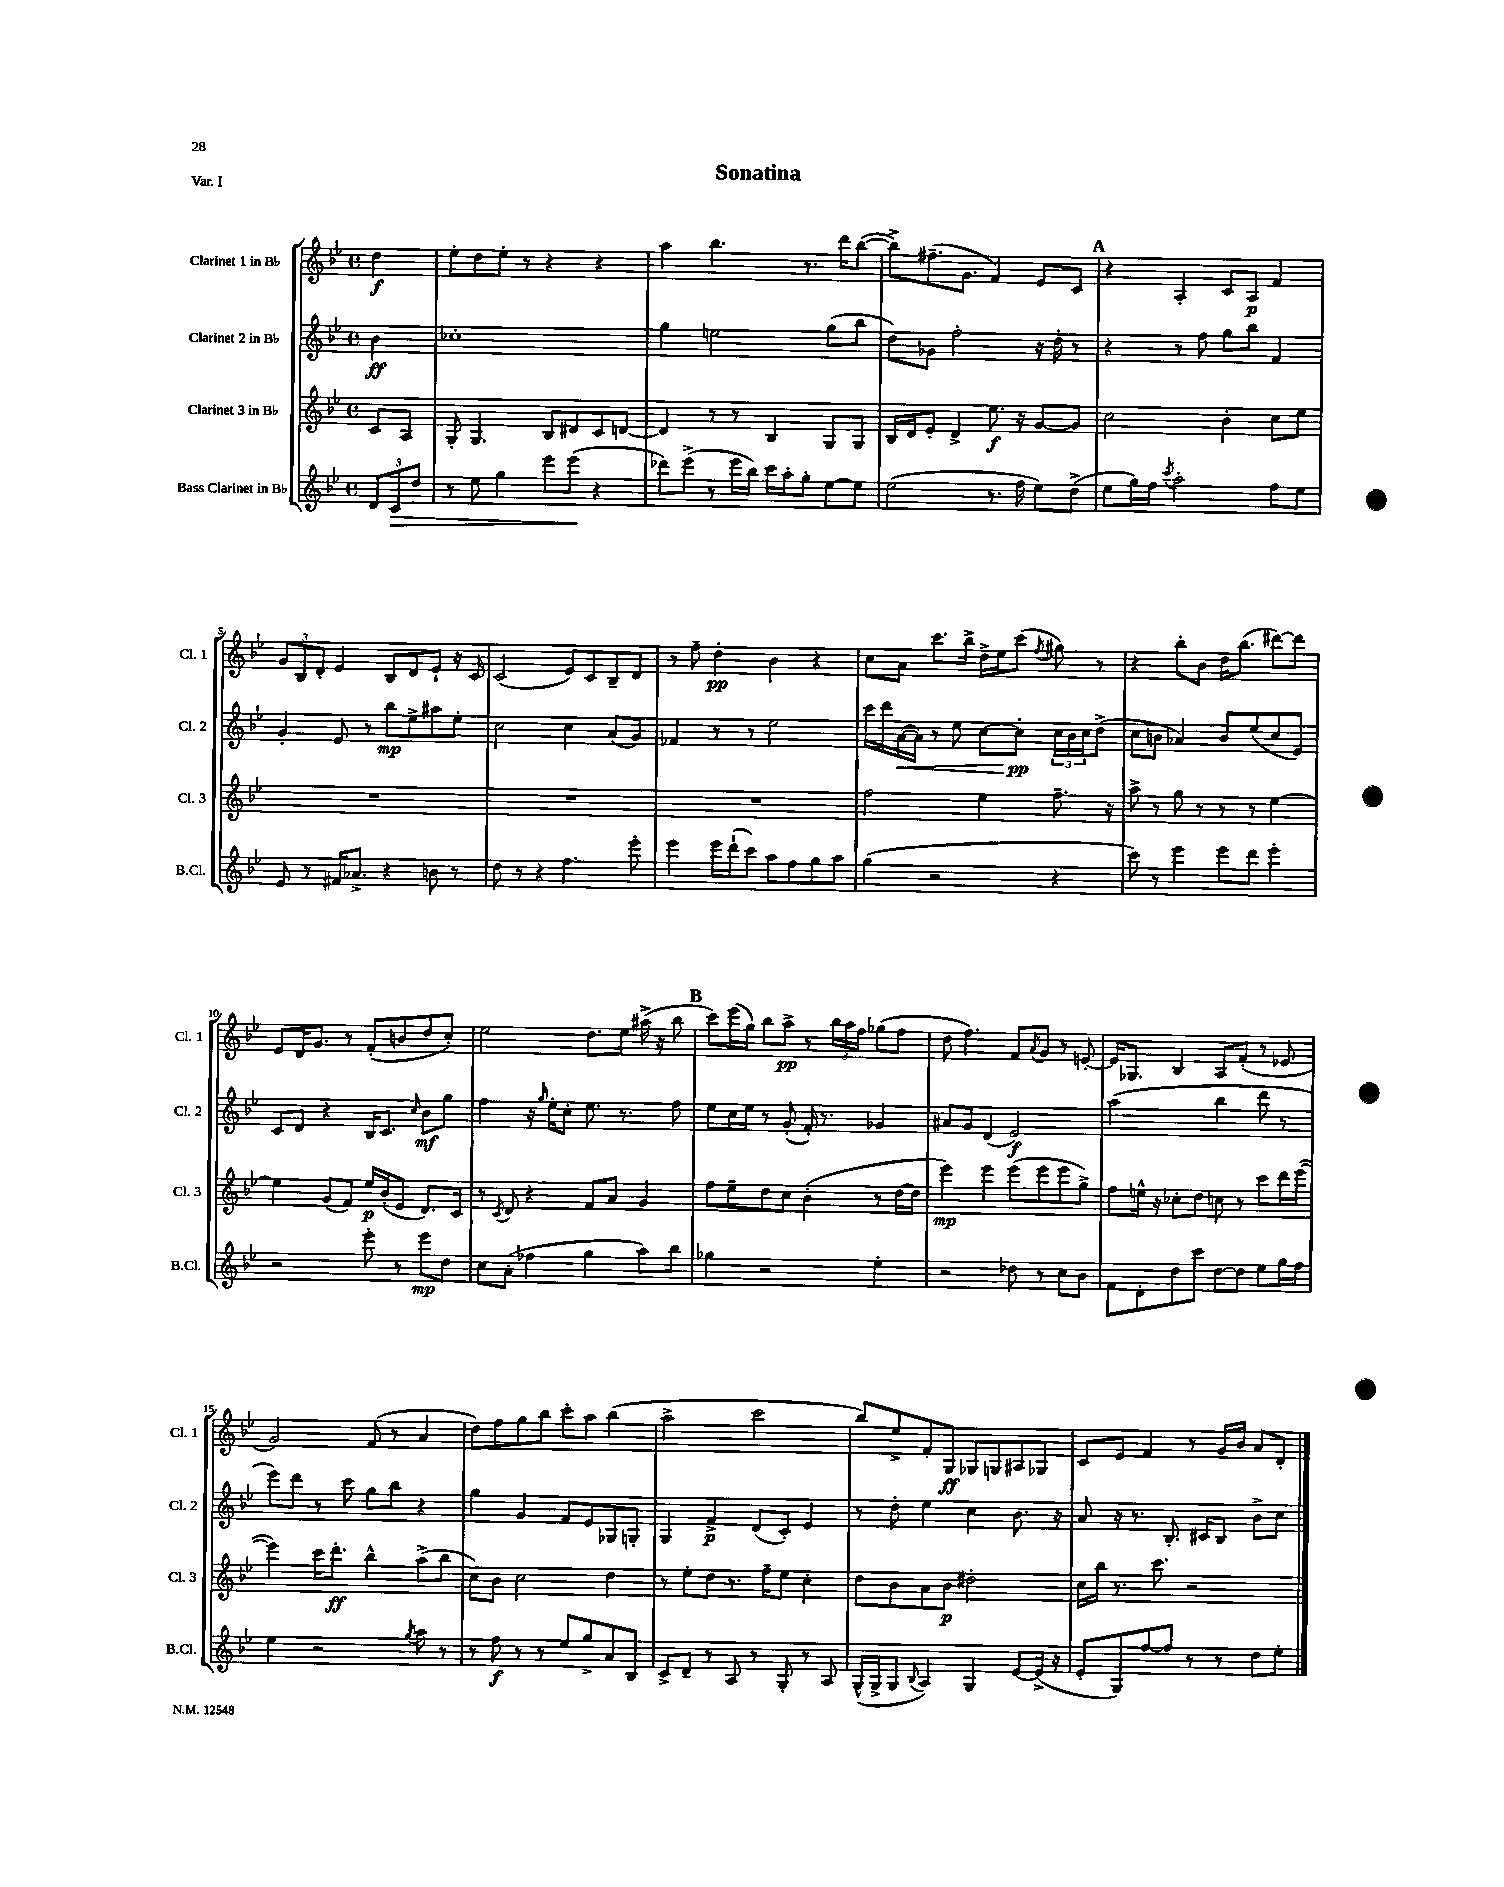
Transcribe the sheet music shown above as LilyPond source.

\header { title = "Sonatina" piece = "Var. I" }
<<
\new StaffGroup <<
\new Staff = "s0" \with { instrumentName = "Clarinet 1 in Bb" shortInstrumentName = "Cl. 1" } {
    \clef treble \key bes \major \defaultTimeSignature \time 4/4 \partial 4
    d''4\f |
    ees''8-. d''8 ees''8-. r8 r4 r4 |
    a''4 bes''4. r8. d'''16 bes''8~( |
    bes''8->) fis''8.--( g'8. f'4) ees'8 c'8 |
    \mark \markup { \bold "A" } r4 a4-. c'8 a8\p f'4 |
    \tuplet 3/2 { g'8 bes8 d'8-. } ees'4 bes8 d'8 ees'8-! r16 c'16 |
    c'2( ees'8) c'8 bes8-- d'8 |
    r8 f''8-- d''4-.\pp bes'4 r4 |
    c''8 a'8 c'''8. bes''16-> d''16-> ees''16 c'''8( \acciaccatura { f''8 } gis''8) r8 |
    r4 bes''8-. bes'8 d''16 bes''8.( dis'''8~) dis'''8 |
    ees'8 d'16 g'8. r8 f'8-.( b'8 d''8 c''8-.) |
    ees''2 d''8. ees''16 ais''16->( r16 bes''8 |
    \mark \markup { \bold "B" } c'''8) ees'''16( g''16) bes''8 a''8->\pp r8 \tuplet 3/2 { bes''16 a''16 f''16 } ges''8( f''8 |
    d''8 f''4.) f'8 \acciaccatura { a'8 } g'8 r8 e'8~-. |
    e'16 ges8. bes4 a8 f'8-.( r8 ees'8 |
    g'2) f'8( r8 a'4 |
    d''8) f''8 g''8 bes''8 c'''8-. a''8 bes''4( |
    a''2-> c'''2 |
    bes''8) ees''8-> f'8-. g8\ff ges8 g8 ais8 ges8 |
    c'8 ees'8 f'4 r8 g'16 bes'16 a'8 d'8-. \bar "|." |
}
\new Staff = "s1" \with { instrumentName = "Clarinet 2 in Bb" shortInstrumentName = "Cl. 2" } {
    \clef treble \key bes \major \defaultTimeSignature \time 4/4 \partial 4
    bes'4\ff |
    ces''1-. |
    g''4 e''2 g''8( bes''8 |
    d''8) ges'8 f''2-. r16 d''16-. r8 |
    \mark \markup { \bold "A" } r4 r8 f''8 g''8 bes''8 f'4 |
    g'4-. ees'8 r8 bes''8\mp ees''8-> ais''8 ees''8-. |
    c''2 c''4 a'8( g'8) |
    fes'4 r8 r8 ees''2 |
    c'''16 d'''16 a'16~\<( a'16) r8 ees''8 c''8~ c''8-.\pp\! \tuplet 3/2 { c''16 bes'16 c''16 } d''8->( |
    c''8 b'8 aes'4) b'8 ees''8( c''8 ees'8) |
    c'8 d'8 r4 bes16 c'8. \grace { c''16 } bes'8\mf g''8 |
    f''4 r16 \grace { g''16 } ees''16-. c''8-. ees''8. r8. f''8 |
    \mark \markup { \bold "B" } ees''8 c''16 ees''16 r8 g'8-.( f'16-.) r8. ges'4 |
    ais'8 g'8 d'4( ees'2\f) |
    a''2( bes''4 d'''8 r8 |
    ees'''8) d'''8 r8 c'''8 g''8 bes''8 r4 |
    g''4 g'4 f'8 ees'8 ges8 g8-. |
    g4 f'4->\p d'8( c'8-.) ees'4 |
    r8 d''8-. ees''4 c''4 bes'8. r16 |
    a'8 r16 r8. bes8.-. cis'16 bes8 bes'8-> c''8 \bar "|." |
}
\new Staff = "s2" \with { instrumentName = "Clarinet 3 in Bb" shortInstrumentName = "Cl. 3" } {
    \clef treble \key bes \major \defaultTimeSignature \time 4/4 \partial 4
    c'8 a8 |
    g8-. g4. bes8 dis'8 c'8 d'8~ |
    d'4 r8 r8 bes4 g8 g8 |
    bes16 d'16 ees'8-. d'4-> ees''8.\f r16 g'8~ g'8 |
    \mark \markup { \bold "A" } c''2 bes'4-. c''8 ees''8 |
    R1 |
    R1 |
    R1 |
    f''2 ees''4 f''8.-- r16 |
    a''8-> r8 g''8 r8 r8 r8 ees''4~ |
    ees''4 g'8( f'8) ees''16\p bes'16-.( ees'8 d'8.) c'16 |
    r8 \acciaccatura { c'8 } d'8 r4 f'8 a'8 g'4 |
    \mark \markup { \bold "B" } f''8 ees''8-- d''8 c''8 bes'4-.( r8 d''16~ d''16 |
    ees'''4\mp) ees'''4 ees'''8( ees'''8 ees'''8 g''8->) |
    f''8 e''16-^ r16 ces''8-. d''8 c''8 r8 c'''8 d'''16 ees'''16~( |
    ees'''4) c'''16 d'''8.-.\ff bes''4-^ a''8->( bes''8 |
    c''8) bes'8 c''2 d''4 |
    r8 ees''8-. d''8 r8. f''16-- ees''8 c''4-. |
    d''8 bes'8 a'8 bes'8\p dis''2-. |
    c''16 bes''16 r8. c'''8. r2 \bar "|." |
}
\new Staff = "s3" \with { instrumentName = "Bass Clarinet in Bb" shortInstrumentName = "B.Cl." } {
    \clef treble \key bes \major \defaultTimeSignature \time 4/4 \partial 4
    \tuplet 3/2 { d'8 c'8\> d''8 } |
    r8 ees''8 g''4 ees'''8 ees'''8\!( r4 |
    des'''8) ees'''8->( r8 ees'''16 bes''16) c'''16 a''16-. g''8-. ees''8~ ees''8 |
    ees''2( r8. f''16 ees''8) d''8->( |
    \mark \markup { \bold "A" } ees''8 g''16) f''16 \acciaccatura { c'''8 } a''2-. f''8 ees''8 |
    ees'8 r8 fis'16 aes'8.-> r4 b'8 r8 |
    d''8 r8 r4 f''4. ees'''8-. |
    ees'''4 ees'''16 d'''16-!( c'''8) a''8 f''8 g''8 a''8 |
    g''4( r2 r4 |
    c'''8) r8 ees'''4 ees'''8 d'''8 ees'''4-. |
    r2 ees'''8-. r8 ees'''8\mp d''8 |
    c''8 a'8-.( fes''4 g''4 a''8) bes''8 |
    \mark \markup { \bold "B" } ges''4 r2 ees''4-. |
    r2 des''8 r8 c''8 bes'8 |
    f'8 d'8-. d''8 c'''8 d''8~ d''8 ees''8 g''16 f''16 |
    ees''4 r2 \acciaccatura { g''8 } a''8 r8 |
    r8 f''8\f r8 r8 ees''8 g''8-> a'8 bes8 |
    c'8-> d'8-- r8 a8 r8 g8-. r8 a8 |
    g16-^( g16-> g8 \appoggiatura { bes8 } a4) g4 ees'8~ ees'16->( r16 |
    ees'8-. g8) f''8~ f''8 r8 r8 d''8 ees''8-. \bar "|." |
}
>>
>>
